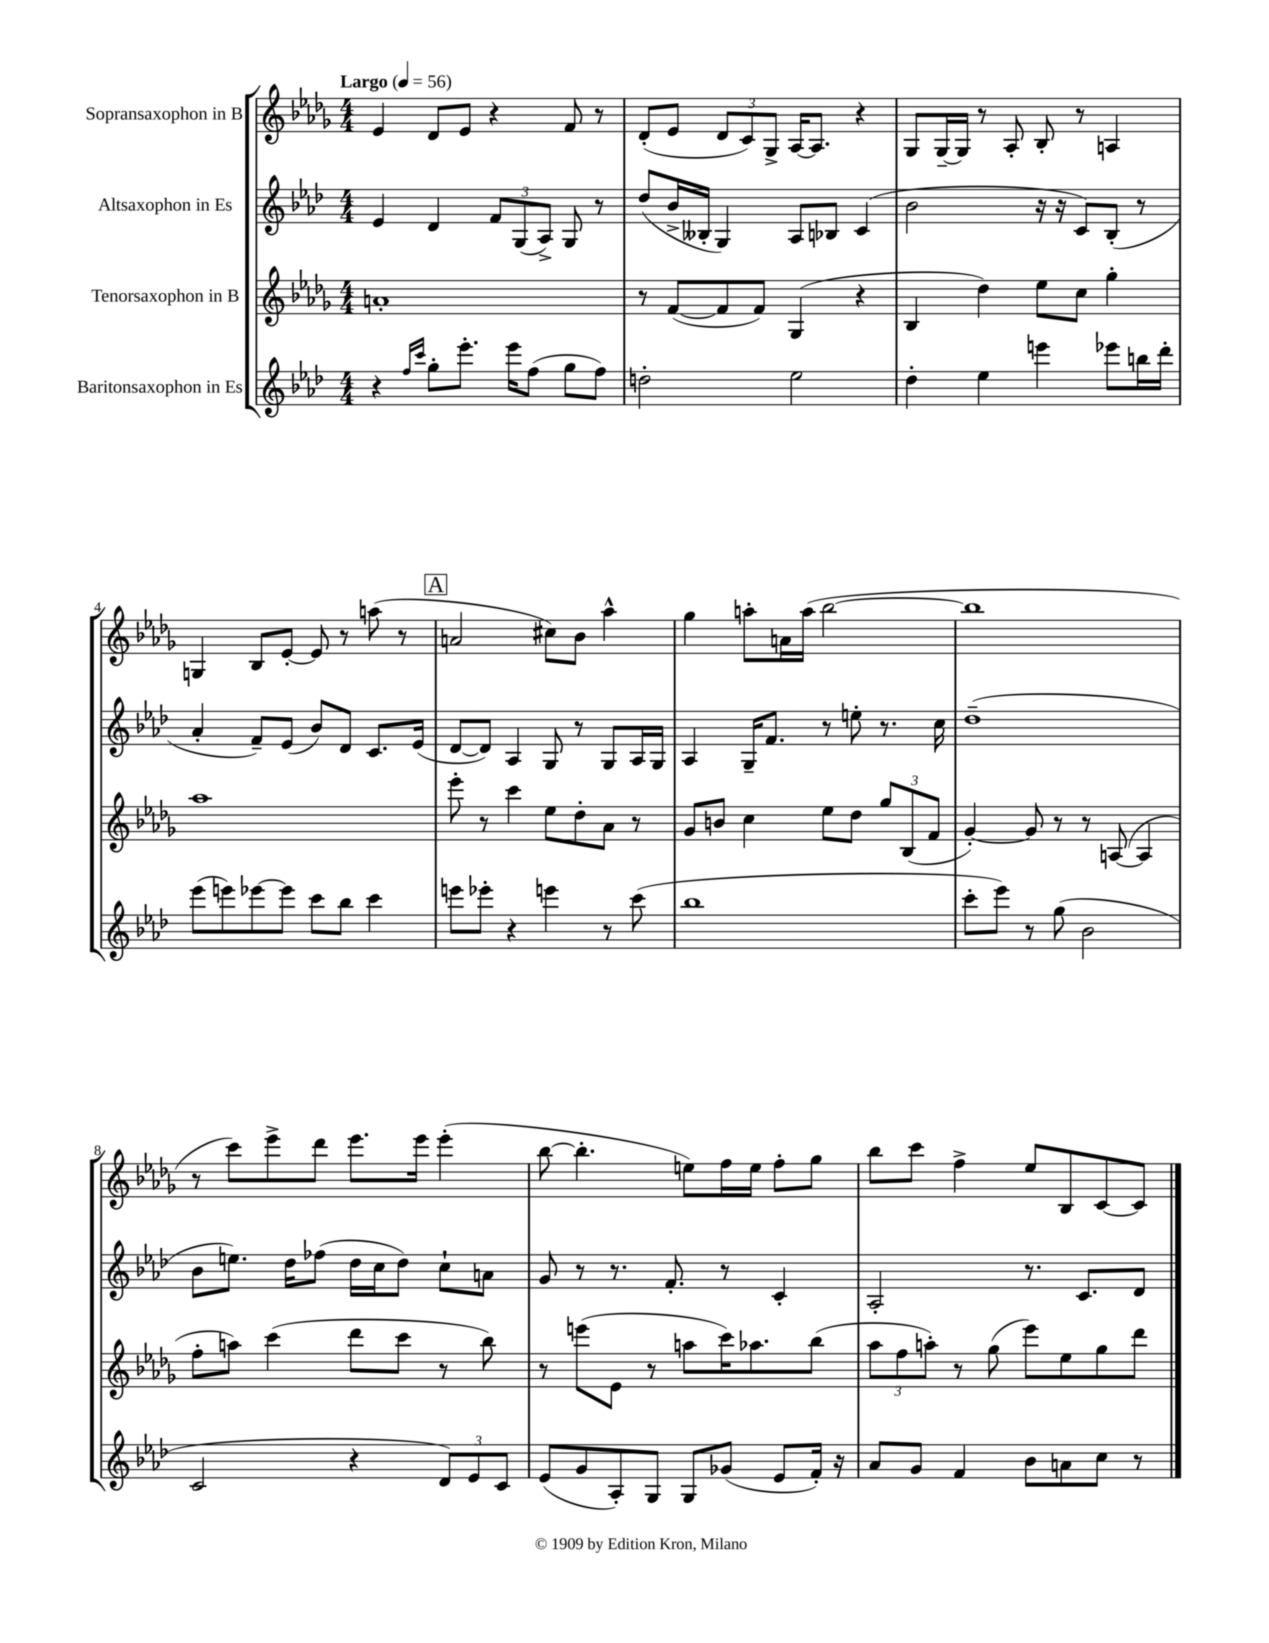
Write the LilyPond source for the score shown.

<<
\new StaffGroup <<
\new Staff = "s0" \with { instrumentName = "Sopransaxophon in B" } {
    \clef treble \key des \major \numericTimeSignature \time 4/4 \tempo "Largo" 4 = 56
    ees'4 des'8 ees'8 r4 f'8 r8 |
    des'8-.( ees'8 \tuplet 3/2 { des'8 c'8) ges8-> } aes16~ aes8. r4 |
    ges8 ges16~-- ges16 r8 aes8-. bes8-. r8 a4 |
    g4 bes8 ees'8~-. ees'8 r8 a''8( r8 |
    \mark \markup { \box "A" } a'2 cis''8) bes'8 aes''4-^ |
    ges''4 a''8-. a'16 a''16( bes''2~ |
    bes''1 |
    r8 c'''8) ees'''8-> des'''8 ees'''8. ees'''16 ees'''4-.( |
    bes''8~ bes''4.-. e''8) f''16 e''16 f''8-. ges''8 |
    bes''8 c'''8 f''4-> ees''8 bes8 c'8~ c'8 \bar "|." |
}
\new Staff = "s1" \with { instrumentName = "Altsaxophon in Es" } {
    \clef treble \key aes \major \numericTimeSignature \time 4/4
    ees'4 des'4 \tuplet 3/2 { f'8 g8( aes8->) } g8 r8 |
    des''8( bes'16-> beses16-. g4) aes8 bes8 c'4( |
    bes'2 r16 r16 c'8) bes8-.( r8 |
    aes'4-. f'8--) ees'8( bes'8) des'8 c'8. ees'16( |
    \mark \markup { \box "A" } des'8~ des'8) aes4 g8 r8 g8 aes16 g16 |
    aes4 g16-- f'8. r8 e''8-. r8. c''16 |
    des''1--( |
    bes'8 e''8.) des''16 fes''8( des''16 c''16 des''8) c''8-! a'8 |
    g'8 r8 r8. f'8.-. r8 c'4-. |
    aes2-. r8. c'8. des'8 \bar "|." |
}
\new Staff = "s2" \with { instrumentName = "Tenorsaxophon in B" } {
    \clef treble \key des \major \numericTimeSignature \time 4/4
    a'1-. |
    r8 f'8~( f'8 f'8) ges4( r4 |
    bes4 des''4) ees''8 c''8 ges''4-. |
    aes''1 |
    \mark \markup { \box "A" } ees'''8-. r8 c'''4 ees''8 des''8-. aes'8 r8 |
    ges'8 b'8 c''4 ees''8 des''8 \tuplet 3/2 { ges''8 bes8( f'8 } |
    ges'4~-.) ges'8 r8 r8 a8~( a4 |
    f''8-. a''8) c'''4( des'''8 c'''8 r8 bes''8) |
    r8 e'''8( ees'8 r8 a''8 c'''16) aes''8. bes''8( |
    \tuplet 3/2 { aes''8 f''8 a''8-.) } r8 ges''8( ees'''8) ees''8 ges''8 des'''8 \bar "|." |
}
\new Staff = "s3" \with { instrumentName = "Baritonsaxophon in Es" } {
    \clef treble \key aes \major \numericTimeSignature \time 4/4
    r4 \grace { f''16 c'''16 } g''8-. ees'''8.-. ees'''16 f''8( g''8 f''8) |
    d''2-. ees''2 |
    des''4-. ees''4 e'''4 ees'''8 b''16 des'''16-. |
    ees'''8( e'''8) ees'''8~ ees'''8 c'''8 bes''8 c'''4 |
    \mark \markup { \box "A" } e'''8 ees'''8-. r4 e'''4 r8 c'''8( |
    bes''1 |
    c'''8-. ees'''8) r8 g''8( bes'2 |
    c'2 r4 \tuplet 3/2 { des'8) ees'8 c'8 } |
    ees'8( g'8 aes8-.) g8 g8 ges'8( ees'8 f'16-.) r16 |
    aes'8 g'8 f'4 bes'8 a'8 c''8 r8 \bar "|." |
}
>>
>>
